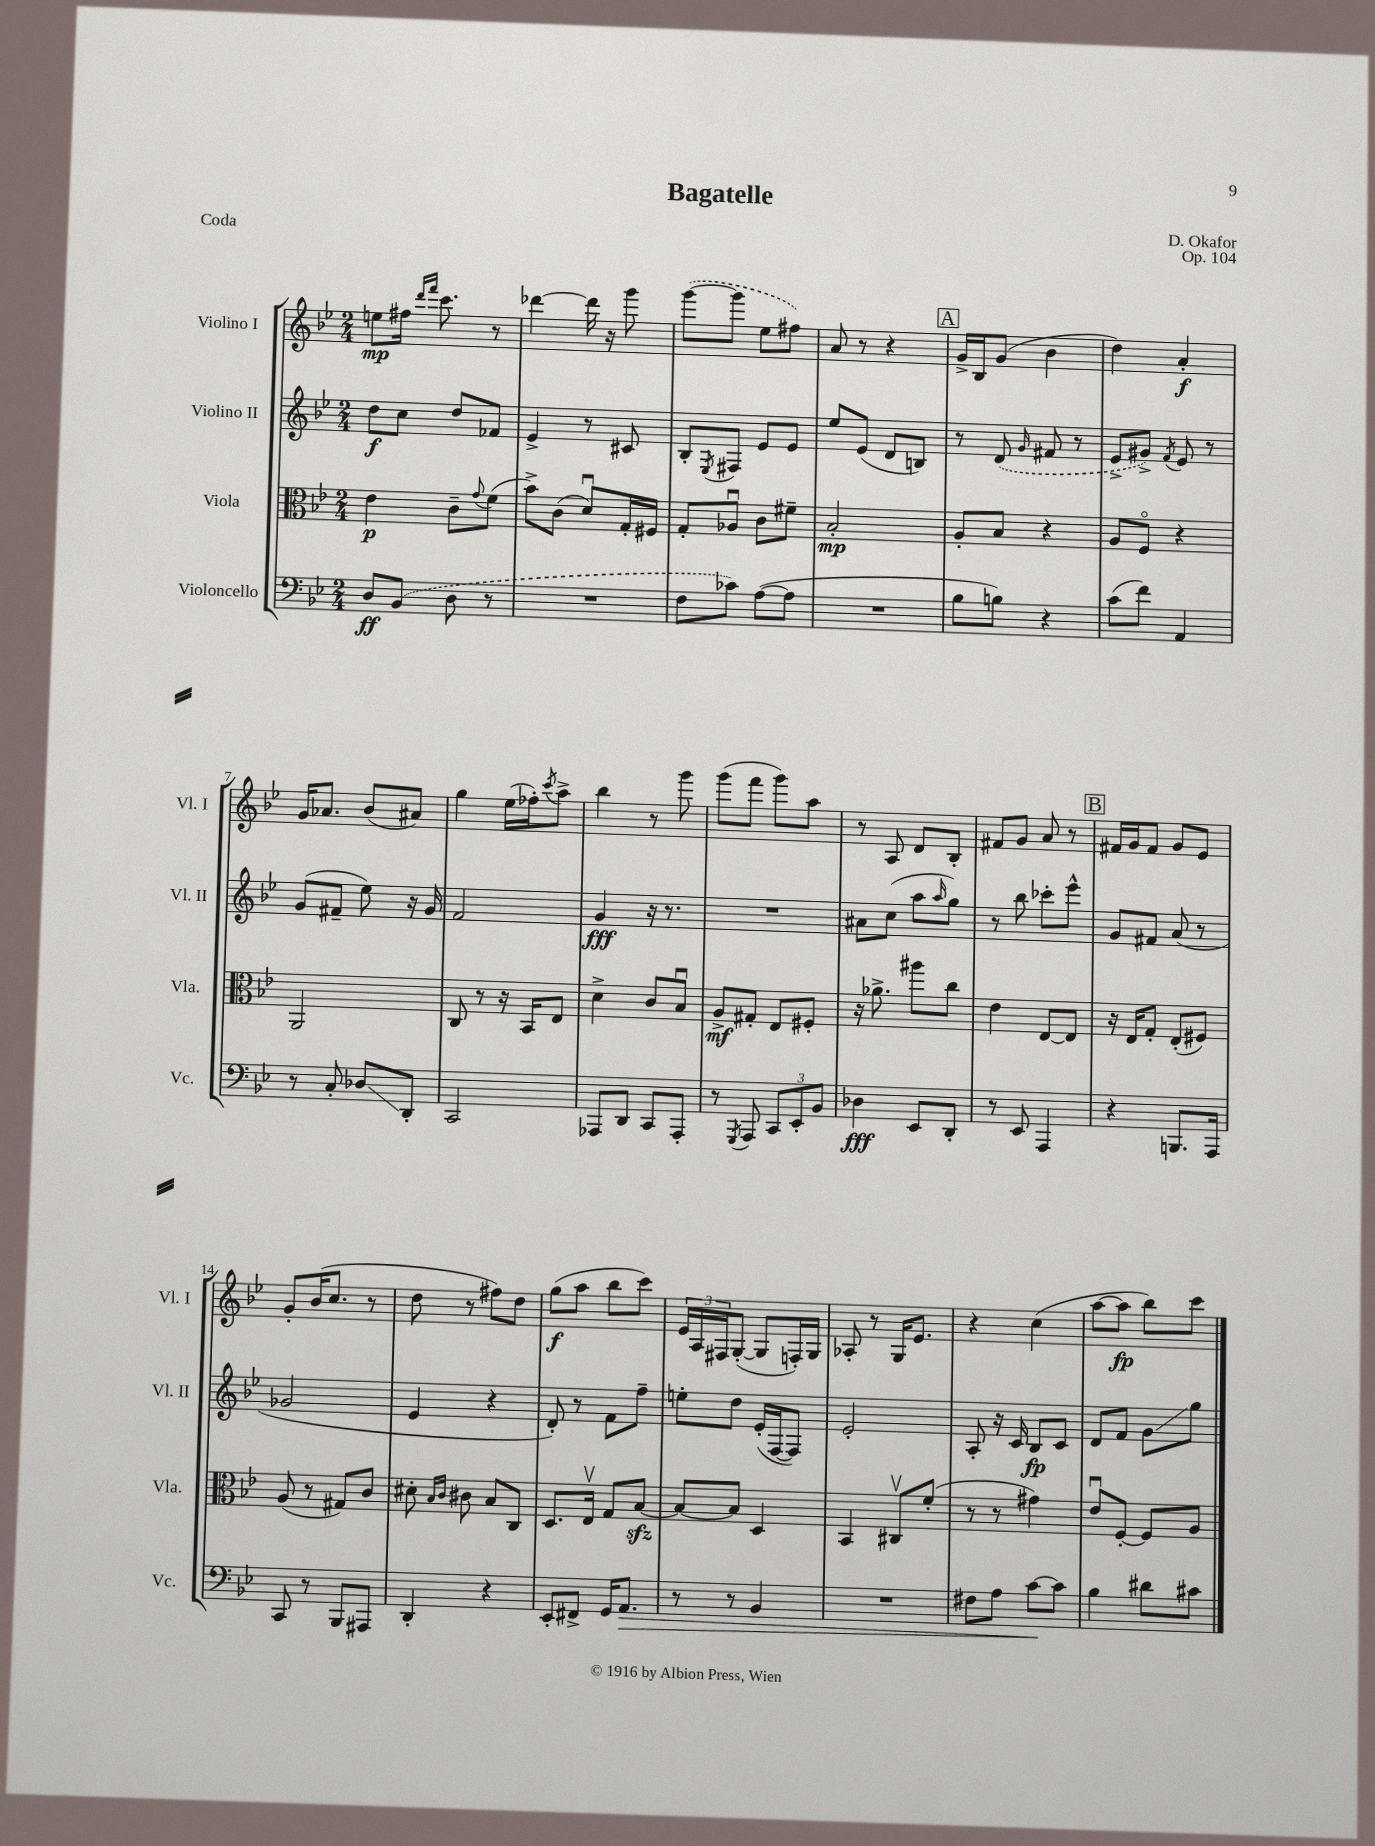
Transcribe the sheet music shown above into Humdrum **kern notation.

**kern	**kern	**kern	**kern
*staff4	*staff3	*staff2	*staff1
*clefF4	*clefC3	*clefG2	*clefG2
*k[b-e-]	*k[b-e-]	*k[b-e-]	*k[b-e-]
*M2/4	*M2/4	*M2/4	*M2/4
8D	4e-	8dd	8ee
(8BB-	.	8cc	16ff#
.	.	.	16qqddd
.	.	.	16qqfff
.	.	.	8.ccc
8D	8c~	8dd	.
.	8qqg	.	.
8r	(8f	8f-	8r
=	=	=	=
2r	8b-^)	4e-^	[4ddd-
.	(8c	.	.
.	8du)	8r	16ddd-]
.	.	.	16r
.	16G'	8c#	8ggg
.	16F#	.	.
=	=	=	=
8F	8G'	8B-'	([8ggg
.	.	8qE-	.
8c-)	8A-u	8F#	8ggg]
([8A	8c	8e-	8ee-
8A]	8f#~	8e-	8ff#)
=	=	=	=
2r	2B-'	8ee-	8a
.	.	(8e-	8r
.	.	8d	4r
.	.	8B)	.
=	=	=	=
8B-	8A'	8r	16g^
.	.	.	16B-
8B)	8B-	(8d	(8g
.	.	16qqg	.
4r	4r	8f#	4b-
.	.	8r	.
=	=	=	=
(8c	8A	8e-^	4dd)
8f)	8Fo	8g#^)	.
.	.	8qf	.
4AA	4r	8e-	4a'
.	.	8r	.
=	=	=	=
8r	2AA	(8g	16g
.	.	.	8.a-
8C'	.	8f#~	.
8D-	.	8ee-)	(8b-
8DD'	.	16r	8a#)
.	.	16g	.
=	=	=	=
2CC	8C	2f	4gg
.	8r	.	.
.	16r	.	(16ee-
.	16BB-	.	16ff-')
.	.	.	8qccc
.	8E-	.	8aa^
=	=	=	=
8AAA-	4d^	4g	4bb-
8DD	.	.	.
8CC	8c	16r	8r
.	.	8.r	.
8AAA-'	8B-u	.	8ggg
=	=	=	=
8r	8A^	2r	(8ggg
8qGGG	.	.	.
8AAA	8G#'	.	8fff
12CC	8E-	.	8ggg)
12EE-'	.	.	.
.	8F#'	.	8aa
12BB-	.	.	.
=	=	=	=
4D-	16r	8a#	8r
.	8.a-^	.	.
.	.	(8cc	8A
8EE-	8aa#	8aa	8d
.	.	16qqaa	.
8DD'	8cc	8gg)	8B-'
=	=	=	=
8r	4e-	8r	8f#
8EE-	.	8bb-	8g
4AAA	[8E-	8ccc-'	8a
.	8E-]	8eee-^^	8r
=	=	=	=
4r	16r	8g	16f#
.	16E-	.	16g
.	8G'	8f#	8f#
8.BBB	(8E-'	(8a	8g
.	8F#)	8r	8e-
16AAA	.	.	.
=	=	=	=
8CC	(8A	2g-	8g'
8r	8r	.	(16b-
.	.	.	8.cc
8BBB-	8G#)	.	.
8AAA#	8c	.	8r
=	=	=	=
4DD'	8d#'	4e-	8dd
.	16qqB-	.	.
.	16qqc	.	.
.	8c#	.	8r
4r	8B-	4r	8ff#)
.	8C	.	8dd
=	=	=	=
8EE-'	8.D	8d')	(8gg
8FF#^	.	8r	8aa
.	16E-v	.	.
16GG	8G	8f	8bb-
8.AA	.	.	.
.	[8B-	8ff~	8ccc)
=	=	=	=
8r	8B-_	8ee'	24e-
.	.	.	24A
.	.	.	24F#
8r	8B-]	8dd	([8G'
4BB-	4D	(16e-'	8G]
.	.	[16F	.
.	.	8F])	16F')
.	.	.	16G
=	=	=	=
2r	4BB-	2e-'	8A-'
.	.	.	8r
.	8C#v	.	16G
.	.	.	8.e-
.	(8f'	.	.
=	=	=	=
8F#	8r	8A'	4r
8A	8r	16r	.
.	.	16c	.
[8c	4g#)	8B-	(4cc
8c]	.	8c	.
=	=	=	=
4B-	8e-u	8d	[8aa
.	[8F'	8f	8aa]
8d#	8F]	8g	8bb-)
8c#	8A	8gg	8ccc
==	==	==	==
*-	*-	*-	*-
